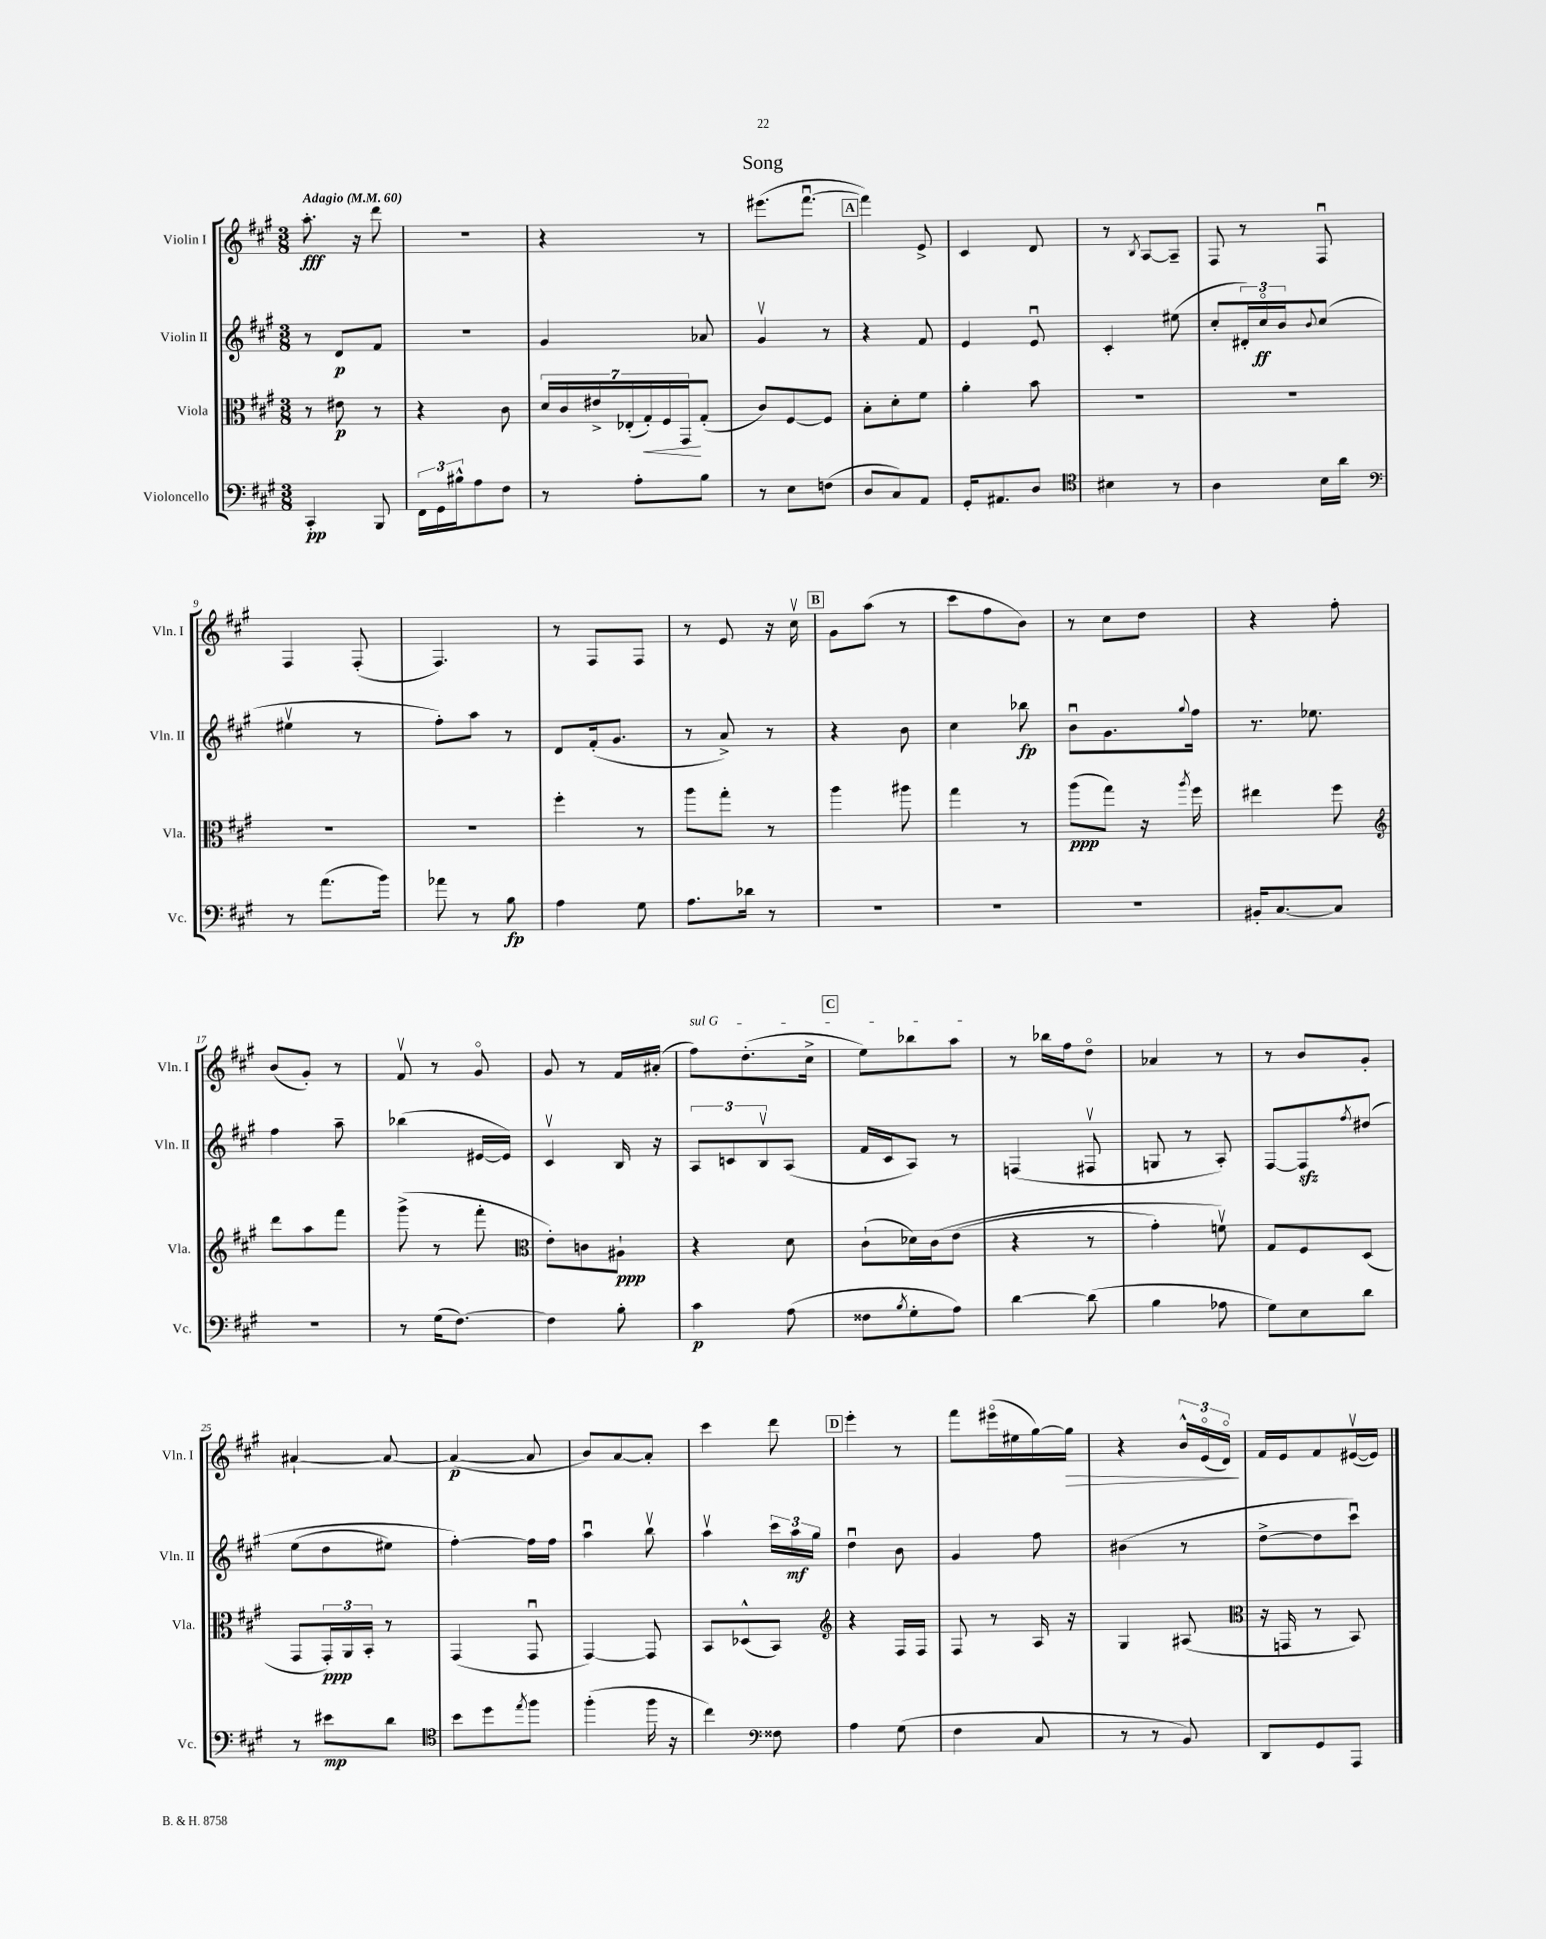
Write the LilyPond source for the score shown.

\header { title = "Song" }
<<
\new StaffGroup <<
\new Staff = "s0" \with { instrumentName = "Violin I" shortInstrumentName = "Vln. I" } {
    \clef treble \key a \major \numericTimeSignature \time 3/8 \tempo "Adagio" 4 = 60
    a''8.-.\fff r16 d'''8 |
    R4. |
    r4 r8 |
    eis'''8.( fis'''8.~\downbow |
    \mark \markup { \box "A" } fis'''4) e'8-> |
    cis'4 d'8 |
    r8 \acciaccatura { b8 } a8~ a8-- |
    fis8 r8 fis8\downbow |
    fis4 fis8-.( |
    fis4.) |
    r8 fis8 fis8 |
    r8 e'8 r16 cis''16\upbow |
    \mark \markup { \box "B" } gis'8 a''8( r8 |
    cis'''8 fis''8 b'8) |
    r8 cis''8 d''8 |
    r4 fis''8-. |
    b'8( gis'8-.) r8 |
    fis'8\upbow r8 gis'8\flageolet |
    gis'8 r8 fis'16 ais'16-.( |
    \once \override TextSpanner.bound-details.left.text = \markup { \italic "sul G" } fis''8\startTextSpan) d''8.-.( cis''16-> |
    \mark \markup { \box "C" } e''8) bes''8 a''8\stopTextSpan |
    r8 bes''16 fis''16 d''8\flageolet |
    aes'4 r8 |
    r8 b'8 gis'8-. |
    ais'4~-! ais'8~ |
    ais'4~\p( ais'8 |
    b'8) a'8~ a'8-. |
    cis'''4 d'''8 |
    \mark \markup { \box "D" } e'''4-. r8 |
    fis'''8 eis'''16\flageolet( eis''16 gis''16~) gis''16\> |
    r4 \tuplet 3/2 { b'16-^ e'16\flageolet( d'16\flageolet\!) } |
    fis'16 e'16 fis'8 eis'16~\upbow( eis'16) \bar "|." |
}
\new Staff = "s1" \with { instrumentName = "Violin II" shortInstrumentName = "Vln. II" } {
    \clef treble \key a \major \numericTimeSignature \time 3/8
    r8 d'8\p fis'8 |
    R4. |
    gis'4 aes'8 |
    gis'4\upbow r8 |
    \mark \markup { \box "A" } r4 fis'8 |
    e'4 e'8\downbow |
    cis'4-. eis''8( |
    cis''8-. \tuplet 3/2 { dis'16-.) cis''16\flageolet\ff b'16 } \appoggiatura { b'8 } cis''8( |
    eis''4\upbow r8 |
    fis''8-.) a''8 r8 |
    d'8 fis'16-.( gis'8. |
    r8 a'8->) r8 |
    \mark \markup { \box "B" } r4 b'8 |
    cis''4 bes''8\fp |
    b'8\downbow gis'8. \appoggiatura { gis''8 } fis''16 |
    r8. ees''8. |
    fis''4 a''8-- |
    bes''4( eis'16~ eis'16) |
    cis'4\upbow b16 r16 |
    \tuplet 3/2 { a8 c'8 b8\upbow } a8( |
    \mark \markup { \box "C" } fis'16 cis'16 a8) r8 |
    f4( fis8\upbow |
    g8 r8 a8-.) |
    fis8~ fis8\sfz \acciaccatura { fis''8 } dis''8\( |
    e''8( d''8 eis''8) |
    fis''4~-.\) fis''16 fis''16 |
    a''4\downbow b''8\upbow |
    a''4\upbow \tuplet 3/2 { cis'''16 a''16\mf gis''16 } |
    \mark \markup { \box "D" } d''4\downbow b'8 |
    gis'4 fis''8 |
    bis'4( r8 |
    d''8~-> d''8 cis'''8\downbow) \bar "|." |
}
\new Staff = "s2" \with { instrumentName = "Viola" shortInstrumentName = "Vla." } {
    \clef alto \key a \major \numericTimeSignature \time 3/8
    r8 eis'8\p r8 |
    r4 cis'8 |
    \tuplet 7/4 { d'16 cis'16 eis'16-> ees16-.( gis16-.\<) fis16 gis,16\! } gis8-.( |
    cis'8) fis8~ fis8 |
    \mark \markup { \box "A" } b8-. d'8-. fis'8 |
    a'4-. b'8 |
    R4. |
    R4. |
    R4. |
    R4. |
    fis''4-. r8 |
    a''8 gis''8-. r8 |
    \mark \markup { \box "B" } a''4 ais''8 |
    gis''4 r8 |
    a''8\ppp( gis''8) r16 \acciaccatura { a''8 } fis''16 |
    eis''4 fis''8 |
    \clef treble d'''8 a''8 fis'''8 |
    gis'''8->( r8 fis'''8-. |
    \clef alto e'8-.) c'8 ais8-!\ppp |
    r4 d'8 |
    \mark \markup { \box "C" } cis'8-!( des'16) cis'16\( e'8( |
    r4 r8 |
    gis'4-.) f'8\upbow\) |
    gis8 fis8 d8( |
    gis,8 \tuplet 3/2 { gis,16-.\ppp) a,16 b,16-. } r8 |
    gis,4( gis,8\downbow |
    gis,4~) gis,8 |
    b,8 des8-^( b,8) |
    \mark \markup { \box "D" } \clef treble r4 fis16 fis16 |
    fis8 r8 a16 r16 |
    gis4 ais8( |
    \clef alto r16 g,16 r8 b,8) \bar "|." |
}
\new Staff = "s3" \with { instrumentName = "Violoncello" shortInstrumentName = "Vc." } {
    \clef bass \key a \major \numericTimeSignature \time 3/8
    cis,4-.\pp b,,8 |
    \tuplet 3/2 { fis,16 gis,16 bis16-^ } a8 fis8 |
    r8 a8-. b8 |
    r8 e8 f8( |
    \mark \markup { \box "A" } d8 cis8) a,8 |
    gis,16-. ais,8. d8 |
    \clef tenor bis4 r8 |
    a4 b16 a'16 |
    \clef bass r8 a'8.( b'16) |
    aes'8 r8 b8\fp |
    a4 gis8 |
    a8. des'16 r8 |
    \mark \markup { \box "B" } R4. |
    R4. |
    R4. |
    bis,16-. cis8.~ cis8 |
    R4. |
    r8 gis16( fis8.~) |
    fis4 b8-. |
    cis'4\p a8( |
    \mark \markup { \box "C" } fisis8 \acciaccatura { b8 } gis8-. a8) |
    d'4~ d'8( |
    b4 aes8 |
    gis8) e8 d'8 |
    r8 eis'8\mp d'8 |
    \clef tenor b'8 d''8 \acciaccatura { e''8 } fis''8 |
    fis''4-.( fis''16 r16 |
    cis''4) \clef bass fisis8 |
    \mark \markup { \box "D" } a4 gis8( |
    fis4 cis8 |
    r8 r8 b,8) |
    d,8 gis,8 a,,8 \bar "|." |
}
>>
>>
